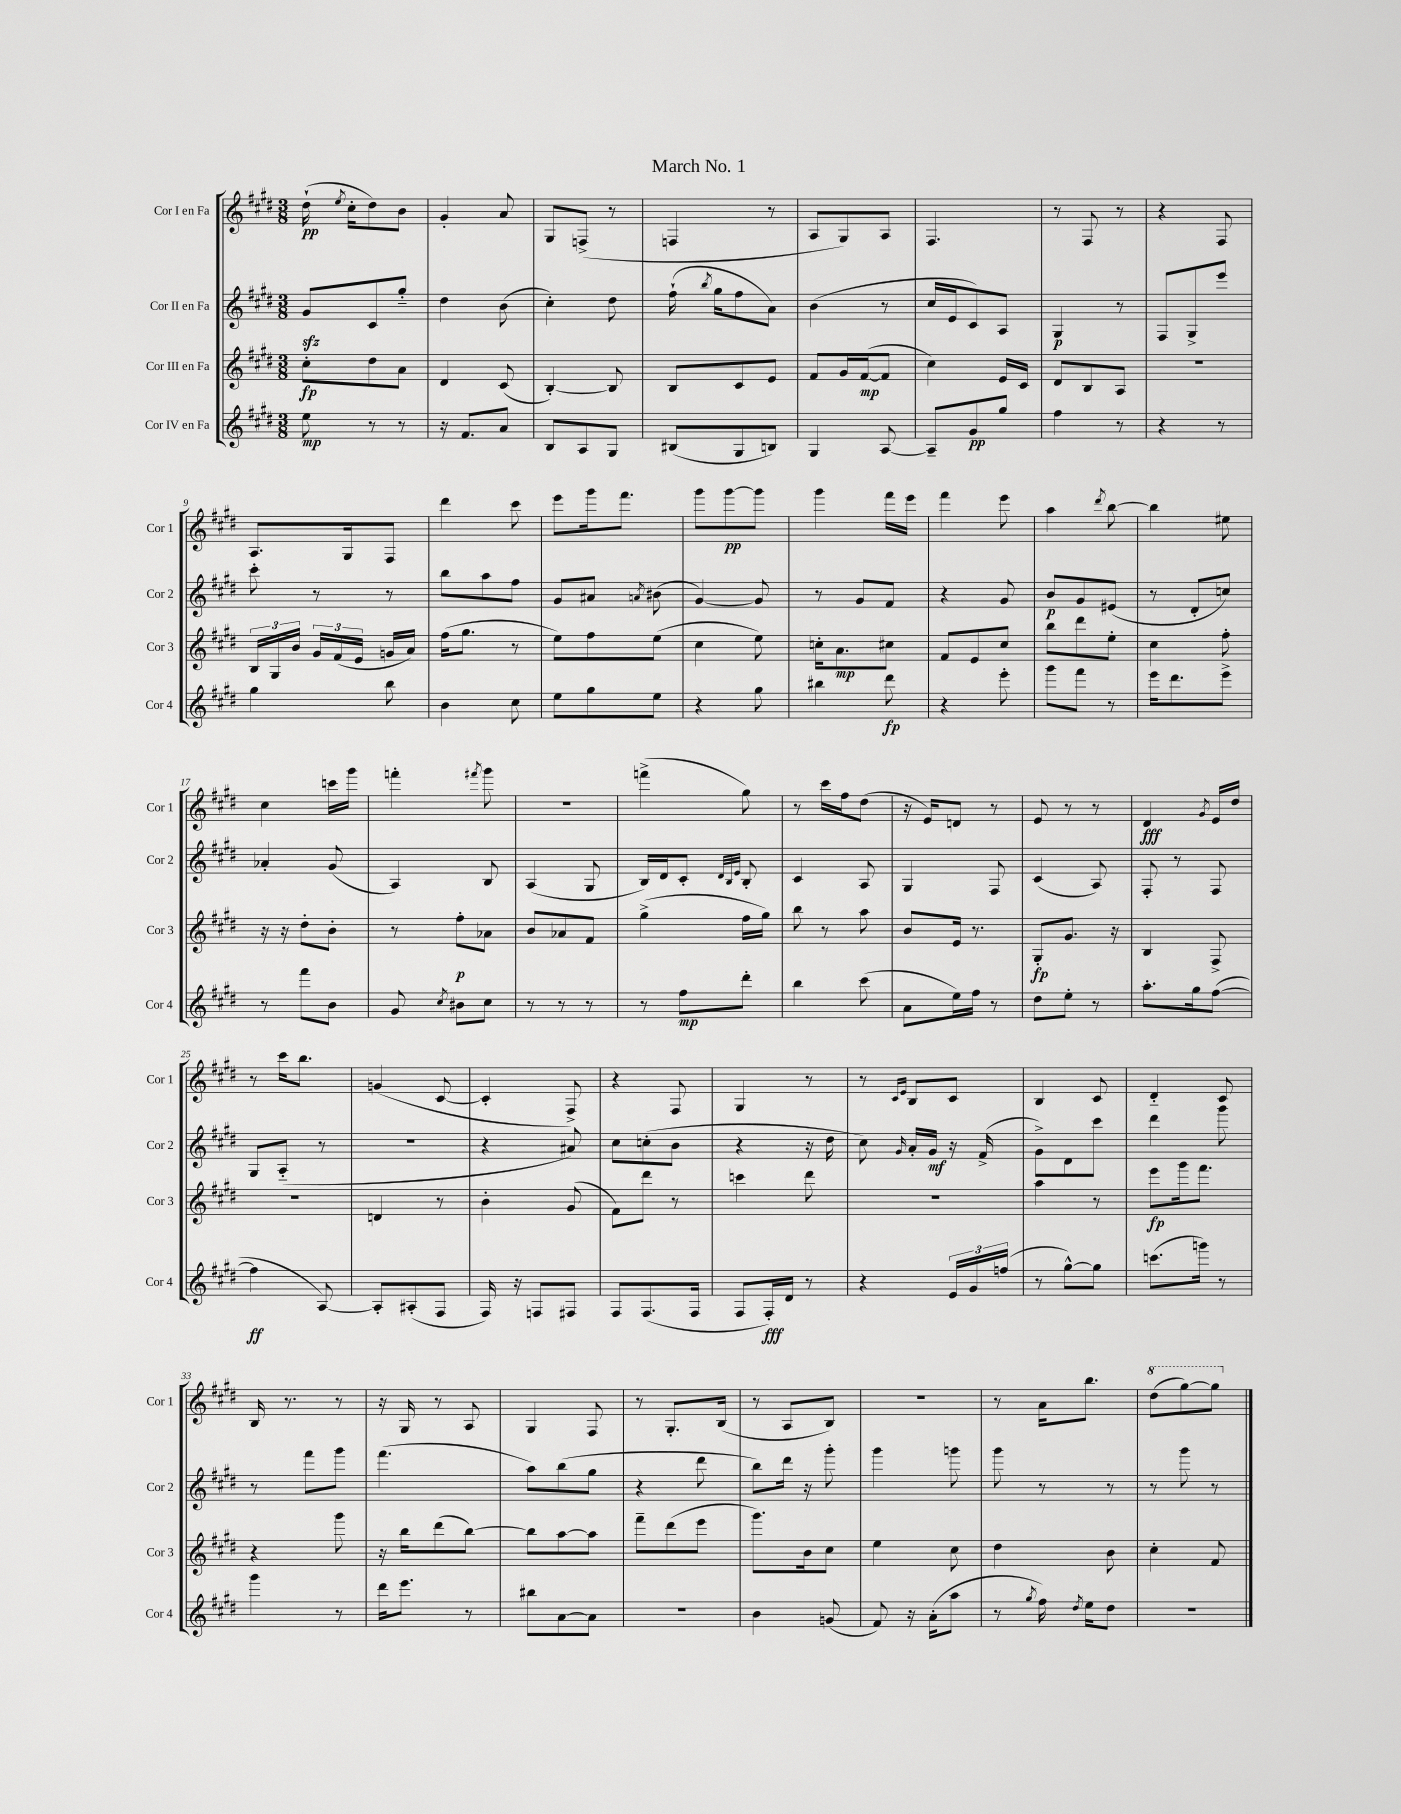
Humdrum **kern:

**kern	**dynam	**kern	**dynam	**kern	**dynam	**kern	**dynam
*part4	*part4	*part3	*part3	*part2	*part2	*part1	*part1
*staff4	*staff4	*staff3	*staff3	*staff2	*staff2	*staff1	*staff1
*I"Cor IV en Fa	*	*I"Cor III en Fa	*	*I"Cor II en Fa	*	*I"Cor I en Fa	*
*I'Cor 4	*	*I'Cor 3	*	*I'Cor 2	*	*I'Cor 1	*
*clefG2	*	*clefG2	*	*clefG2	*	*clefG2	*
*k[f#c#g#d#]	*	*k[f#c#g#d#]	*	*k[f#c#g#d#]	*	*k[f#c#g#d#]	*
*M3/8	*	*M3/8	*	*M3/8	*	*M3/8	*
=1	=1	=1	=1	=1	=1	=1	=1
8ee\	mp	8cc#'\L	fp	8g#zz/L	.	(16dd#`\	pp
.	.	.	.	.	.	8qee/	.
.	.	.	.	.	.	16cc#'\KL	.
8r	.	8dd#\	.	8c#/	.	8dd#\)	.
8r	.	8a\J	.	8gg#/J	.	8b\J	.
=2	=2	=2	=2	=2	=2	=2	=2
16r	.	4d#/	.	4dd#\	.	4g#'/	.
8.f#/L	.	.	.	.	.	.	.
8a/J	.	(8c#/	.	(8b\	.	8a/	.
=3	=3	=3	=3	=3	=3	=3	=3
8B/L	.	[4B'/)	.	4cc#'\)	.	8G#/L	.
8A/	.	.	.	.	.	(8Fn^/J	.
8G#/J	.	8B/]	.	8dd#\	.	8r	.
=4	=4	=4	=4	=4	=4	=4	=4
(8B#X/L	.	8B/L	.	(16ff#`\	.	4Fn/	.
.	.	.	.	8qbb/	.	.	.
.	.	.	.	16gg#\KL	.	.	.
8G#/	.	8c#/	.	8ff#\	.	.	.
8Bn/J)	.	8e/J	.	8a\J)	.	8r	.
=5	=5	=5	=5	=5	=5	=5	=5
4G#/	.	8f#/L	.	(4b\	.	8A/L	.
.	.	16g#/L	.	.	.	8G#/)	.
.	.	([16f#/J	mp	.	.	.	.
[8A/	.	8f#/J]	.	8r	.	8A/J	.
=6	=6	=6	=6	=6	=6	=6	=6
8A~/L]	.	4cc#\)	.	16cc#/LL	.	4.F#/	.
.	.	.	.	16e/J	.	.	.
8g#/	pp	.	.	8c#/)	.	.	.
8gg#/J	.	16e/LL	.	8A/J	.	.	.
.	.	16c#/JJ	.	.	.	.	.
=7	=7	=7	=7	=7	=7	=7	=7
4ff#\	.	8d#/L	.	4G#/	p	8r	.
.	.	8B/	.	.	.	8F#/	.
8r	.	8A/J	.	8r	.	8r	.
=8	=8	=8	=8	=8	=8	=8	=8
4r	.	4.r	.	8F#/L	.	4r	.
.	.	.	.	8G#^/	.	.	.
8r	.	.	.	8eee/J	.	8F#/	.
!!LO:LB:g=z
=9	=9	=9	=9	=9	=9	=9	=9
4gg#\	.	24B/LL	.	8ccc#'\	.	8.A/L	.
.	.	24G#/	.	.	.	.	.
.	.	24b/JJ	.	.	.	.	.
.	.	24g#/LL	.	8r	.	.	.
.	.	(24f#/	.	.	.	.	.
.	.	.	.	.	.	16G#/k	.
.	.	24e/JJ	.	.	.	.	.
8bb\	.	16gn/LL	.	8r	.	8F#/J	.
.	.	16a/JJ)	.	.	.	.	.
=10	=10	=10	=10	=10	=10	=10	=10
4b\	.	(16ff#\KL	.	8bb\L	.	4ddd#\	.
.	.	8.gg#\J	.	.	.	.	.
.	.	.	.	8aa\	.	.	.
8cc#\	.	8r	.	8ff#\J	.	8ccc#\	.
=11	=11	=11	=11	=11	=11	=11	=11
8ee\L	.	8ee\L)	.	8g#/L	.	8eee\L	.
8gg#\	.	8ff#\	.	8a#X/J	.	16ggg#\k	.
.	.	.	.	.	.	8.fff#\J	.
.	.	.	.	8qan/	.	.	.
8ee\J	.	(8ee\J	.	(8b#X\	.	.	.
=12	=12	=12	=12	=12	=12	=12	=12
4r	.	4cc#\	.	[4g#/)	.	8ggg#\L	.
.	.	.	.	.	.	[8ggg#\	pp
8gg#\	.	8ee\)	.	8g#/]	.	8ggg#\J]	.
=13	=13	=13	=13	=13	=13	=13	=13
4bb#X\	.	16ccn'\KL	.	8r	.	4ggg#\	.
.	.	8.a\	mp	.	.	.	.
.	.	.	.	8g#/L	.	.	.
8ddd#\	fp	8cc#X\J	.	8f#/J	.	16fff#\LL	.
.	.	.	.	.	.	16eee\JJ	.
=14	=14	=14	=14	=14	=14	=14	=14
4r	.	8f#/L	.	4r	.	4fff#\	.
.	.	8e/	.	.	.	.	.
8eee'\	.	8cc#/J	.	8g#/	.	8eee\	.
=15	=15	=15	=15	=15	=15	=15	=15
8ggg#\L	.	8bb\L	.	8b/L	p	4aa\	.
8fff#\J	.	8ddd#\	.	8g#/	.	.	.
.	.	.	.	.	.	8qddd#/	.
8r	.	8ee'\J	.	(8e#X/J	.	[8bb\	.
=16	=16	=16	=16	=16	=16	=16	=16
16eee\KL	.	4cc#\	.	8r	.	4bb\]	.
8.ddd#\	.	.	.	.	.	.	.
.	.	.	.	8d#'/L	.	.	.
8eee^\J	.	8ff#'\	.	8ccn/J)	.	8ee#X\	.
!!LO:LB:g=z
=17	=17	=17	=17	=17	=17	=17	=17
8r	.	16r	.	4a-X'/	.	4cc#\	.
.	.	16r	.	.	.	.	.
8fff#\L	.	8dd#'\L	.	.	.	.	.
8b\J	.	8b'\J	.	(8g#/	.	16cccn\LL	.
.	.	.	.	.	.	16ggg#\JJ	.
=18	=18	=18	=18	=18	=18	=18	=18
8g#/	.	8r	.	4A/)	.	4fffn'\	.
8qcc#/	.	.	.	.	.	.	.
8b#X\L	.	8ff#'\L	p	.	.	.	.
.	.	.	.	.	.	8qfff#X/	.
8cc#\J	.	8a-X\J	.	8B/	.	8ggg#\	.
=19	=19	=19	=19	=19	=19	=19	=19
8r	.	8b/L	.	(4A/	.	4.r	.
8r	.	8a-X/	.	.	.	.	.
8r	.	8f#/J	.	8G#/	.	.	.
=20	=20	=20	=20	=20	=20	=20	=20
8r	.	(4gg#^\	.	16B/LL)	.	(4fffn^\	.
.	.	.	.	16d#/J	.	.	.
8ff#\L	mp	.	.	8c#'/J	.	.	.
.	.	.	.	32qqd#/LLL	.	.	.
.	.	.	.	32qqB/	.	.	.
.	.	.	.	32qqe/JJJ	.	.	.
8ddd#'\J	.	16ff#\LL	.	8B'/	.	8gg#\)	.
.	.	16gg#\JJ)	.	.	.	.	.
=21	=21	=21	=21	=21	=21	=21	=21
4bb\	.	8bb\	.	4c#/	.	8r	.
.	.	8r	.	.	.	16ccc#\LL	.
.	.	.	.	.	.	16ff#\J	.
(8ccc#\	.	8aa\	.	8A/	.	(8dd#\J	.
=22	=22	=22	=22	=22	=22	=22	=22
8a\L	.	8b/L	.	4G#/	.	16r	.
.	.	.	.	.	.	16e/KL)	.
16ee\L)	.	16e/Jk	.	.	.	8dn/J	.
16ff#\JJ	.	8.r	.	.	.	.	.
8r	.	.	.	8F#/	.	8r	.
=23	=23	=23	=23	=23	=23	=23	=23
8dd#\L	.	8G#'/L	fp	(4c#/	.	8e/	.
8ee'\J	.	8.g#/J	.	.	.	8r	.
8r	.	.	.	8A/)	.	8r	.
.	.	16r	.	.	.	.	.
=24	=24	=24	=24	=24	=24	=24	=24
8.aa'\L	.	4B/	.	8F#'/	.	4d#/	fff
.	.	.	.	8r	.	.	.
16gg#\k	.	.	.	.	.	.	.
.	.	.	.	.	.	8qg#/	.
([8ff#\J	.	8F#^/	.	8F#/	.	16e/LL	.
.	.	.	.	.	.	16dd#/JJ	.
!!LO:LB:g=z
=25	=25	=25	=25	=25	=25	=25	=25
4ff#\]	ff	4.r	.	8G#/L	.	8r	.
.	.	.	.	(8A/J	.	16ccc#\KL	.
.	.	.	.	.	.	8.bb\J	.
[8A/)	.	.	.	8r	.	.	.
=26	=26	=26	=26	=26	=26	=26	=26
8A'/L]	.	4dn/	.	4.r	.	(4gn/	.
(8A#X'/	.	.	.	.	.	.	.
8F#/J	.	8r	.	.	.	[8c#/	.
=27	=27	=27	=27	=27	=27	=27	=27
16F#/)	.	4b'\	.	4r	.	4c#'/]	.
16r	.	.	.	.	.	.	.
8Fn/L	.	.	.	.	.	.	.
8F#X/J	.	(8g#/	.	8a#X/)	.	8F#^/)	.
=28	=28	=28	=28	=28	=28	=28	=28
8F#/L	.	8f#\L)	.	8cc#\L	.	4r	.
(8.F#/	.	8ddd#\J	.	(8ccn'\	.	.	.
.	.	8r	.	8b\J	.	8F#/	.
16F#/Jk	.	.	.	.	.	.	.
=29	=29	=29	=29	=29	=29	=29	=29
8F#/L	.	4cccn\	.	4r	.	4G#/	.
16F#'/L)	fff	.	.	.	.	.	.
16d#/JJ	.	.	.	.	.	.	.
8r	.	8ddd#\	.	16r	.	8r	.
.	.	.	.	16dd#\	.	.	.
=30	=30	=30	=30	=30	=30	=30	=30
4r	.	4.r	.	8cc#\)	.	8r	.
.	.	.	.	.	.	16qqc#/LL	.
.	.	.	.	16qqg#/	.	16qqe/JJ	.
.	.	.	.	16a'/LL	.	8B/L	.
.	.	.	.	16g#/JJ	mf	.	.
24e/LL	.	.	.	16r	.	8c#/J	.
24g#/	.	.	.	.	.	.	.
.	.	.	.	(16f#^/	.	.	.
(24ffn/JJ	.	.	.	.	.	.	.
=31	=31	=31	=31	=31	=31	=31	=31
8r	.	4aa\	.	8g#^\L)	.	4B/	.
[8gg#^^\L)	.	.	.	8d#\	.	.	.
8gg#\J]	.	8r	.	8ccc#\J	.	8c#/	.
=32	=32	=32	=32	=32	=32	=32	=32
(8.cccn\L	.	8eee\L	fp	4ddd#\	.	4d#/	.
.	.	16ggg#\k	.	.	.	.	.
16gggn\Jk)	.	8.fff#\J	.	.	.	.	.
8r	.	.	.	8ggg#\	.	8c#/	.
!!LO:LB:g=z
=33	=33	=33	=33	=33	=33	=33	=33
4ggg#\	.	4r	.	8r	.	16B/	.
.	.	.	.	.	.	8.r	.
.	.	.	.	8fff#\L	.	.	.
8r	.	8ggg#\	.	8ggg#\J	.	8r	.
=34	=34	=34	=34	=34	=34	=34	=34
16ddd#\KL	.	16r	.	(4.fff#\	.	16r	.
8.eee\J	.	16bb\KL	.	.	.	16G#/	.
.	.	(8ddd#\	.	.	.	8r	.
8r	.	[8bb\J)	.	.	.	8A/	.
=35	=35	=35	=35	=35	=35	=35	=35
8bb#X\L	.	8bb\L]	.	8aa\L)	.	4G#/	.
[8a\	.	[8aa\	.	(8bb\	.	.	.
8a\J]	.	8aa\J]	.	8gg#\J	.	8F#/	.
=36	=36	=36	=36	=36	=36	=36	=36
4.r	.	8fff#~\L	.	4r	.	8r	.
.	.	(8ddd#\	.	.	.	8.G#'/L	.
.	.	8eee\J	.	8ddd#\	.	.	.
.	.	.	.	.	.	(16B/Jk	.
=37	=37	=37	=37	=37	=37	=37	=37
4b\	.	8.ggg#\L)	.	8bb\L)	.	8r	.
.	.	.	.	16ddd#\Jk	.	8A/L	.
.	.	16b\k	.	16r	.	.	.
(8gn/	.	8cc#\J	.	8ggg#'\	.	8B/J)	.
=38	=38	=38	=38	=38	=38	=38	=38
8f#/)	.	4ee\	.	4ggg#\	.	4.r	.
16r	.	.	.	.	.	.	.
(16a'\KL	.	.	.	.	.	.	.
8aa\J	.	8cc#\	.	8gggn\	.	.	.
=39	=39	=39	=39	=39	=39	=39	=39
8r	.	4dd#\	.	8ggg#\	.	8r	.
8qgg#/	.	.	.	.	.	.	.
16ff#\)	.	.	.	8r	.	16a\KL	.
8qdd#/	.	.	.	.	.	.	.
16ee\KL	.	.	.	.	.	8.bb\J	.
8dd#\J	.	8b\	.	8r	.	.	.
=40	=40	=40	=40	=40	=40	=40	=40
*	*	*	*	*	*	*8va	*
4.r	.	4cc#'\	.	8r	.	(8ddd#\L	.
.	.	.	.	8ggg#\	.	[8ggg#\)	.
.	.	8f#/	.	8r	.	8ggg#\J]	.
*	*	*	*	*	*	*X8va	*
==	==	==	==	==	==	==	==
*-	*-	*-	*-	*-	*-	*-	*-
